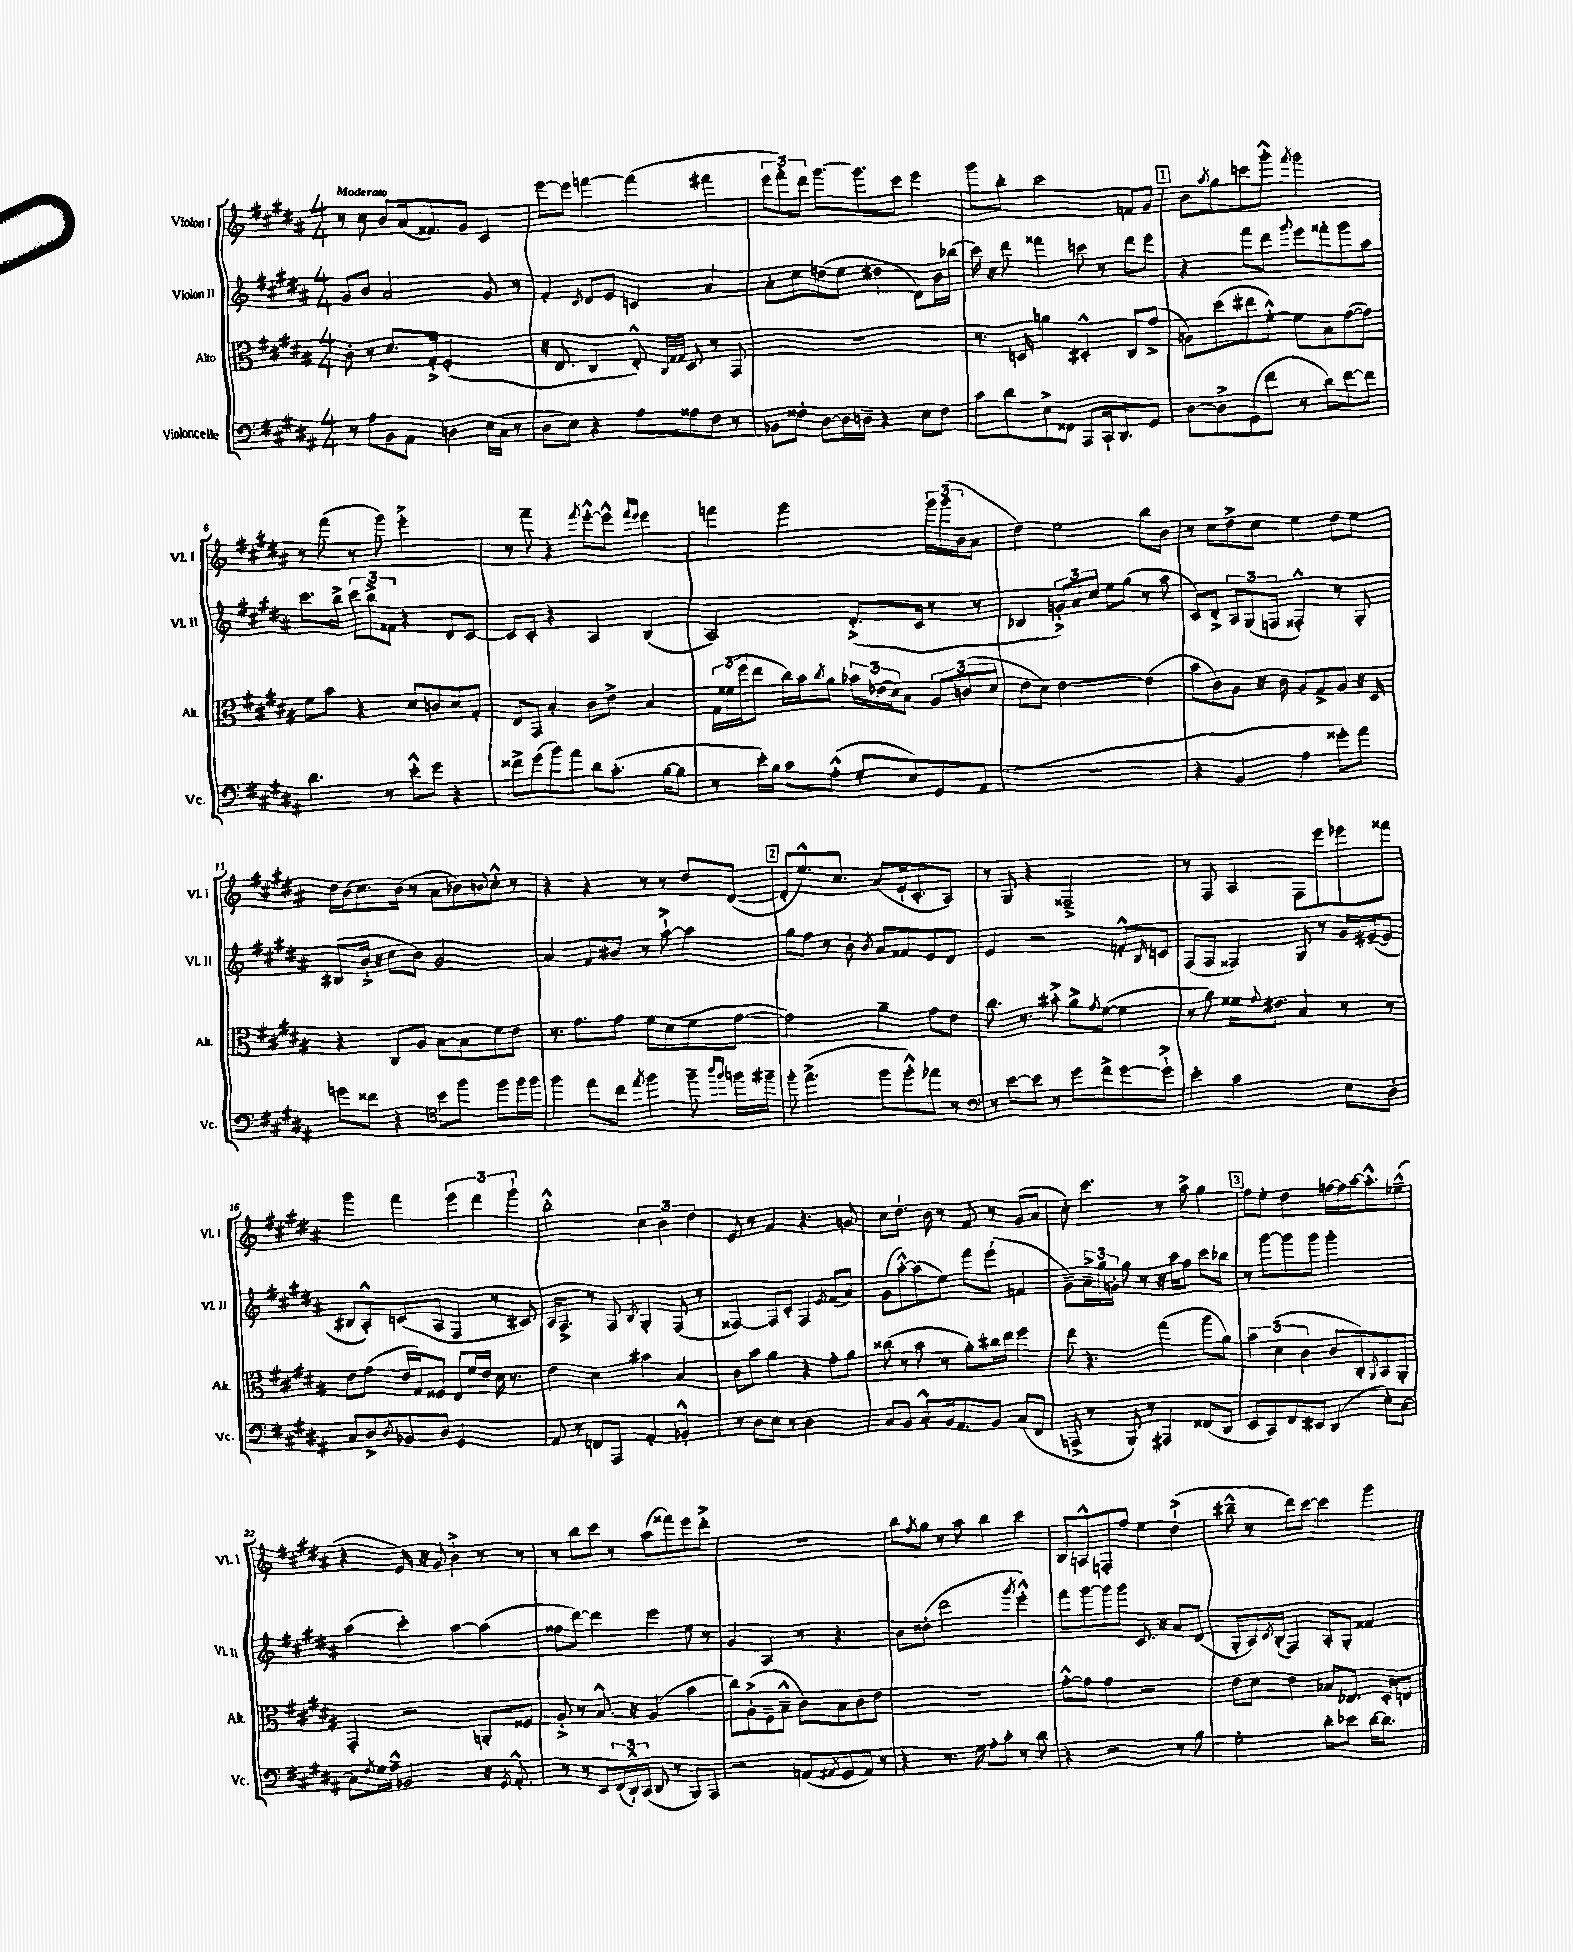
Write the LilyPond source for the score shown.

<<
\new StaffGroup <<
\new Staff = "s0" \with { instrumentName = "Violon I" shortInstrumentName = "Vl. I" } {
    \clef treble \key b \major \numericTimeSignature \time 4/4 \tempo "Moderato"
    r8 cis''8 b'8 ais'16( fisis'8.) gis'8 cis'4 |
    e'''8~ e'''8 f'''4~ f'''4( fis'''4 |
    \tuplet 3/2 { e'''8 fis'''8-.) dis'''8 } gis'''8.~ gis'''8. cis'''8 e'''4 |
    gis'''8 b''8-. cis'''2 f'8 gis'8 |
    \mark \markup { \box "1" } b'8 \acciaccatura { ais''8 } gis''8 c'''8 gis'''8-.-^ \acciaccatura { fis'''8 } gis'''2 |
    r8 fis'''8( r8 gis'''8) e'''2-.-> |
    r8 fis'''8-- r4 \acciaccatura { fis'''8 } e'''8~-.-^ e'''8-^ \grace { fis'''16 e'''16 } e'''4 |
    f'''4 gis'''2 \tuplet 3/2 { gis'''16 gis'''16( b'16 } ais'8 |
    dis''4) e''2 b''8 b'8 |
    r8 cis''8 dis''8-> cis''8 e''4 dis''8 e''8 |
    dis''16 b'16( cis''8.) b'16( r8 ais'8 bes'8) \appoggiatura { b'8 } cis''8-.-^ r8 |
    r4 r4 r8 r8 dis''8 dis'8~( |
    \mark \markup { \box "2" } dis'8-. e''8.-^) cis''8. ais'8( e'16-! cis'8.-. ais8) |
    r8 gis8 r4 fisis2---> |
    r8 fis8 ais4 fis8 e'''8 ees'''8 fisis'''8 |
    gis'''4 fis'''4 \tuplet 3/2 { e'''4 dis'''4 gis'''4-! } |
    b''2-.-^ \tuplet 3/2 { cis''4 b'4 dis''4 } |
    e'8 r8 fis'4 r4. g'8 |
    cis''8 dis''8.-! b'16 r8 fis'8 r8 gis'8( ais'8 |
    cis''8-.) cis'''4. r8 ais''8-> gis''4 |
    \mark \markup { \box "3" } fis''8 e''8-. dis''4 f''16~ f''16 ais''16~ ais''8.-.-^ ees''8---^( |
    r4 e'16) r16 gis'8 b'4-!-> r8 r8 |
    r8 b''8 cis'''8 r8 ais''8( fisis'''8) e'''8 dis'''8-.-> |
    R1 |
    b''8 \acciaccatura { fis''8 } gis''8 r8 ais''8 b''4 cis'''4 |
    b8 a8-^ f8-. fis''8 e''4 dis''4-!->( |
    bis''8---^ r8 dis'''8) cis'''8~ cis'''4 gis'''4 \bar "|." |
}
\new Staff = "s1" \with { instrumentName = "Violon II" shortInstrumentName = "Vl. II" } {
    \clef treble \key b \major \numericTimeSignature \time 4/4
    gis'8 b'8 ais'2 gis'8 r8 |
    fis'4-. \acciaccatura { cis'8 } dis'8 e'8 c'4 ais'4~ |
    ais'8-. cis''8 d''8( e''8 dis''4 dis'8) b'16 bes''16( |
    cis'''16) r16 dis'''8 fisis'''4 c'''8 r8 dis'''8 e'''8 |
    \mark \markup { \box "1" } r4 fis'''8 dis'''8 \appoggiatura { gis'''8 } e'''8 fisis'''8-. gis'''8 ais''8 |
    cis'''8. b''16-> \tuplet 3/2 { cis'''8 b''8-> fisis'8 } r4 dis'8 cis'8~ |
    cis'8 cis'8-. r4 ais4 b4( |
    ais2) dis'8.-.->( cis'16 r8 r8 |
    bes4 \tuplet 3/2 { g'8-.->) ais'8 cis''8 } e''8 gis''8( r8 ais''8 |
    cis'8) dis'8-.-> \tuplet 3/2 { ais8 gis8( f8 } fisis4-.-^) r8 gis8-. |
    bis8( b'16-!-> r16 cis''8 b'8) gis'2 |
    ais'4 fis'8 bis'8 r8 ais''8~-!-> ais''4 |
    \mark \markup { \box "2" } gis''8 fis''8 r8 b'8-. \acciaccatura { b'8 } ais'8 fisis'8 e'8 dis'8 |
    e'4 r2 f'8-.-^ \grace { b16 } c'8 |
    fis8( fis8 fisis4) gis8 r8 gis'16 eis'16~--( eis'8 |
    bis8 ais8-.-^) c'8( ais8 fis4 r8 cis'8) |
    ais16 fis8.-> r8 fis8 \acciaccatura { b8 } gis4-. fis8( r8 |
    fisis4~) fisis8 cis'8-. fisis4 \acciaccatura { e'8 } fis'8( ais'8) |
    gis'8( ais''8~-.-^) ais''8( e''8) fis'''8 e'''8-!( f'4 |
    gis'8--) \tuplet 3/2 { ais'16---> gis''16 g'16-. } gis''8 r8 r16 ais''16 fis''8 cis'''8 bes''8 |
    \mark \markup { \box "3" } r8 gis'''8~ gis'''8 gis'''8 gis'''2-. |
    ais''4( cis'''4-.) ais''4~ ais''4( |
    fisis''8 dis'''8~) dis'''4 e'''4 e''8 r8 |
    gis'4 ais4 r8 r4. |
    b'8 disis''8-.( dis'''2 \acciaccatura { gis'''8 } e'''4-.-^) |
    fis'''8 gis'''8~ gis'''8 gis'''8 cis'8. r16 ais'8 dis'8( |
    gis8-. ais16) \acciaccatura { cis'8 } b16-.( fis4) ais8-. gis8-. fisis'4 \bar "|." |
}
\new Staff = "s2" \with { instrumentName = "Alto" shortInstrumentName = "Alt." } {
    \clef alto \key b \major \numericTimeSignature \time 4/4
    cis'8-. r8 dis'8. gis16-.-> fis2-.( |
    r16 e8. cis4 e8-.-^) \grace { cis32 gis32 gis32 } dis8 r8 gis,8 |
    R1 |
    r8. d16 a'4 dis4-.-^ cis8 gis'8->( |
    \mark \markup { \box "1" } a8) dis''8( eis''8 fis'8~-.-^) fis'8 b8 gis'8~( gis'8) |
    fis'8 b'8 r4 dis'8 c'8 dis'8 gis8-. |
    e8 gis,8 b4-. cis'8 e'8-> b4 |
    \tuplet 3/2 { gis16 fisis'16( fis''16 } e''8 cis''16) b'16 \acciaccatura { cis''8 } ais'8 \tuplet 3/2 { bes'16 ees'16( dis'16) } b8 \tuplet 3/2 { ais8 c'8( dis'8 } |
    e'8 dis'8) e'2~ e'4( |
    b'8 cis'8) ais8 r16 cis'16 ais8 gis8-> ais8 r16 dis16 |
    r4 cis8 ais8 b8~ b8 fis'8 e'8 |
    r8. gis'8. gis'8 fis'8 dis'8( fis'8 gis'8~ |
    \mark \markup { \box "2" } gis'2) ais'4-- gis'8 e'8 |
    cis''8. r8. bis'8-.-> ais'8-> \acciaccatura { gis'8 } fis'8~( fis'4 |
    r8 ais'8) fisis'16 \appoggiatura { gis'8 } eis'8. b4 r8 r8 |
    e'8 gis'8( e'16 gis16) fisis8 e8 fis'16 e'16 dis'16 r8. |
    e'4 dis'4 bis'4 b4 |
    cis'8 b'8 ais'4 r4 gis'8-. ais'8 |
    cisis''8( r8 b'8 r8 ais'8-.) cis''16 e''16 fis''4 |
    e''8 r4. gis''4( ais''8 ais'8) |
    \mark \markup { \box "3" } \tuplet 3/2 { b'4 dis'4( cis'4 } cis'8 cis8-.) \acciaccatura { ais,8 } b,8 ais,8-. |
    gis,4-. r2 a,8-. fisis8 |
    ais8-.-> r8 b8.-^ r16 ais4( b'4 |
    cis''8) ais8-.->( fis8-- b8---^ cis'8) b8 cis'8 e'8 |
    R1 |
    gis'8~-.-^ gis'8 gis'4 r2 |
    e'8 dis'8 e'4 bes8 ees8. dis16-. e8 \bar "|." |
}
\new Staff = "s3" \with { instrumentName = "Violoncelle" shortInstrumentName = "Vc." } {
    \clef bass \key b \major \numericTimeSignature \time 4/4
    r8 ais8 b,8 ais,8 d4 e16( cis16 r8 |
    dis8 e8) r4 ais8 aisis8 fis8 r8 |
    bes,8 fisis8-. dis8~ dis16 d16-- r4 e8 fisis8 |
    cis'8 dis'8 e8-> fisis,8 ais,,8 cis,16-! dis,8. gis,8 |
    \mark \markup { \box "1" } dis8~ dis8-> gis,8( fis'8 r8 dis'8) fis'8~ fis'8 |
    dis'4. r8 e'8-.-^ gis'8 r4 |
    fisis'8-> gis'8( b'8) ais'8 dis'8 cis'8.-.( b16~ b8 |
    r8 e'16-.) b16 cis'8 ais8-.-^( gis8-. e8) gis,8 ais,8( |
    R1 |
    r4 b,4 ais4 gisis'8-.) ais'8 |
    g'8 fisis'8 r4 \clef tenor b'8 fis''8 fis''8 fis''16 fis''16 |
    fis''4 e''8 cis''8 \acciaccatura { e''8 } fis''4 fis''8-- \grace { ais''16 fis''16 } f''16 fis''16-- |
    \mark \markup { \box "2" } fis''8-. e''4.->( fis''8 fis''8-.-^) ees''8 r8 |
    \clef bass r8 e'8~ e'8 r8 gis'8 fis'8-> gis'8~ gis'8-!-> |
    e'4-. cis'2 e8 dis8-. |
    cis8 dis8-> \acciaccatura { dis8 } bes,8 dis8 gis,2 |
    ais,8 r8 f,8 ais,,8 ais,4-. bes,4-.-^ |
    r8 dis8 e8 r8 dis2 |
    cis8 b,8 cis8-.-^ b,16 ais,8. b,8 cis8( fis,8 |
    a,,8-> r8 b,,8) r8 ais,,4 fisis,8( dis,8 |
    \mark \markup { \box "3" } e,8 cis,8) fis,8 eis,8 dis,4( e8-.) cis8~ |
    cis8 \acciaccatura { fis8 } gis16 ais16---^ bes,2 r16 \acciaccatura { gis,8 } ais,8.-.-^ |
    r8 r8 e,8 \tuplet 3/2 { fis,16( dis,16-!-^) cis,16( } dis,8 r8 b,,8) ais,,8 |
    r2 a,8( \acciaccatura { ais,8 } gis,8 ais,8) r8 |
    r4 r8. gis16 ais8-. cis'8-. r8 dis'8 |
    r4 r2 r8 b8 |
    gis2-. dis'8-. ees'8 dis'16~ dis'8. \bar "|." |
}
>>
>>
